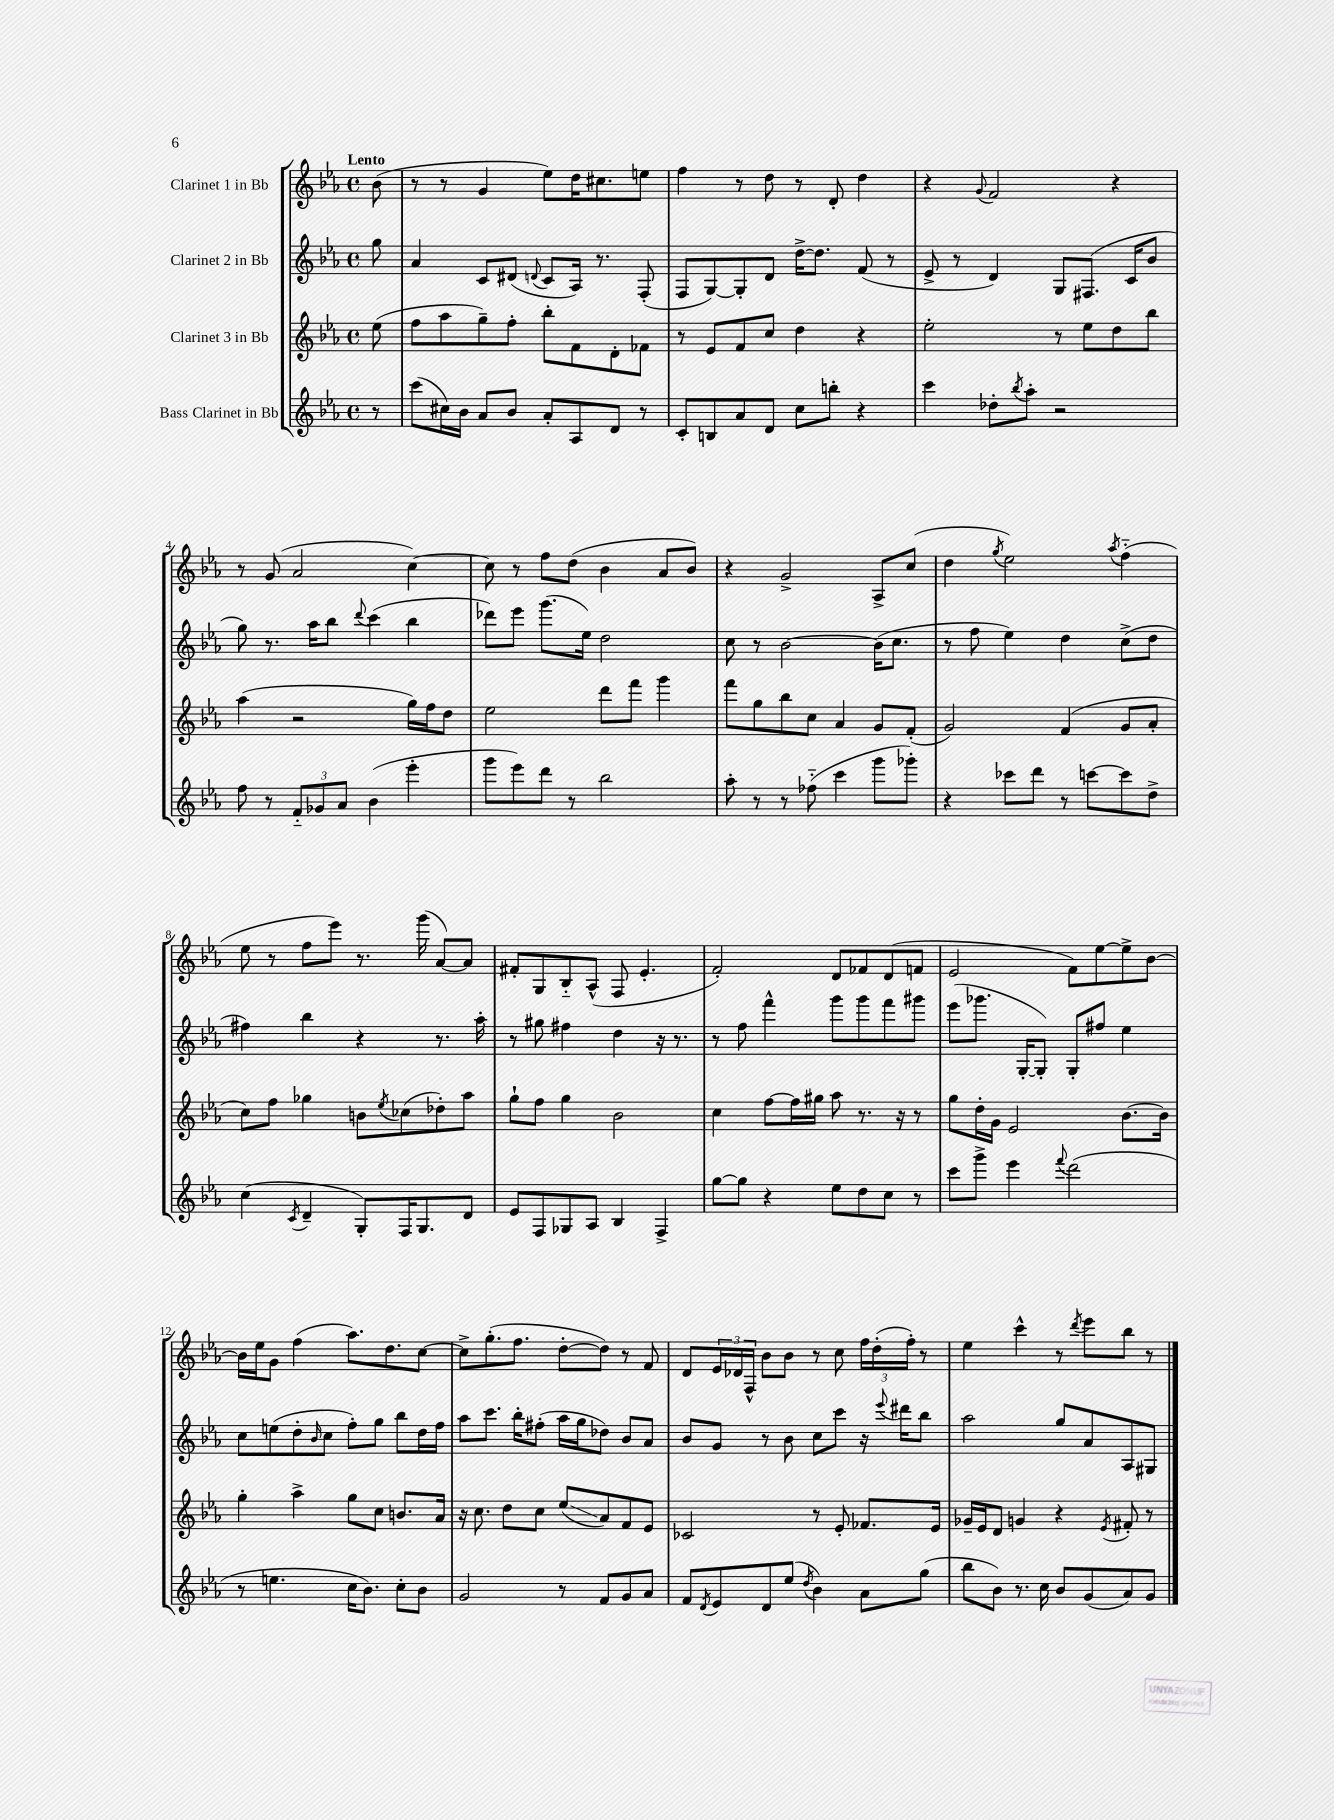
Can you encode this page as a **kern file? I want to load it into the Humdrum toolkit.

**kern	**kern	**kern	**kern
*staff4	*staff3	*staff2	*staff1
*clefG2	*clefG2	*clefG2	*clefG2
*k[b-e-a-]	*k[b-e-a-]	*k[b-e-a-]	*k[b-e-a-]
*M4/4	*M4/4	*M4/4	*M4/4
*met(c)	*met(c)	*met(c)	*met(c)
8r	(8ee-	8gg	(8b-
=	=	=	=
(8ccc	8ff	4a-	8r
16cc#)	8aa-	.	8r
16b-	.	.	.
8a-	8gg~)	8c	4g
8b-	8ff'	(8d#	.
.	.	8qqd	.
8a-'	8bb-'	8c	8ee-)
8A-	8f	16A-)	16dd
.	.	8.r	8.cc#
8d	8d'	.	.
8r	8f-	(8F'	8ee
=	=	=	=
8c'	8r	8F	4ff
8B	8e-	[8G)	.
8a-	8f	8G']	8r
8d	8cc	8d	8dd
8cc	4dd	[16dd^	8r
.	.	8.dd]	.
8bb'	.	.	8d'
4r	4r	(8f	4dd
.	.	8r	.
=	=	=	=
4ccc	2ee-'	8e-^	4r
.	.	8r	.
.	.	.	8qqg
8dd-'	.	4d)	2f
8qbb-	.	.	.
8aa-'	.	.	.
2r	8r	8G	.
.	8ee-	(8.F#	.
.	8dd	.	4r
.	.	16c	.
.	8bb-	8b-	.
=	=	=	=
8ff	(4aa-	8gg)	8r
8r	.	8.r	(8g
12f'~	2r	.	2a-
.	.	16aa-	.
12g-	.	.	.
.	.	8bb-	.
12a-	.	.	.
.	.	8qqddd	.
(4b-	.	(4ccc	.
4eee-'	16gg)	4bb-	[4cc)
.	16ff	.	.
.	8dd	.	.
=	=	=	=
8ggg	2ee-	8ddd-)	8cc]
8eee-)	.	8eee-	8r
8ddd	.	(8.ggg	8ff
8r	.	.	(8dd
.	.	16ee-)	.
2bb-	8ddd	2dd	4b-
.	8fff	.	.
.	4ggg	.	8a-
.	.	.	8b-)
=	=	=	=
8aa-'	8fff	8cc	4r
8r	8gg	8r	.
8r	8bb-	[2b-	2g^
(8ff-'~	8cc	.	.
4ccc	4a-	.	.
8ggg	8g	(16b-]	8A-^
.	.	8.cc	.
8ggg-')	(8f'	.	(8cc
=	=	=	=
4r	2g)	8r	4dd
.	.	8ff	.
.	.	.	8qgg
8ccc-	.	4ee-)	2ee-)
8ddd	.	.	.
8r	(4f	4dd	.
[8ccc	.	.	.
.	.	.	8qaa-
8ccc]	8g	(8cc^	(4ff'~
8dd^	8a-'	8dd	.
=	=	=	=
(4cc	8cc)	4ff#)	8ee-
.	8ff	.	8r
8qc	.	.	.
4d~	4gg-	4bb-	8ff
.	.	.	8eee-)
8G')	8b	4r	8.r
.	8qee-	.	.
16F	(8cc-	.	.
8.G	.	.	(16ggg
.	8dd-')	8.r	[8a-)
8d	8aa-	.	8a-]
.	.	16aa-'	.
=	=	=	=
8e-	8gg`	8r	8f#'
8F	8ff	8gg#	8G
8G-	4gg	4ff#	8B-'~
8A-	.	.	(8A-^^
4B-	2b-	4dd	8F
.	.	.	4.e-'
4F^	.	16r	.
.	.	8.r	.
=	=	=	=
[8gg	4cc	8r	2f')
8gg]	.	8ff	.
4r	[8ff	4fff^^	.
.	16ff]	.	.
.	16gg#	.	.
8ee-	8aa-	8ggg	8d
8dd	8.r	8ggg	8f-
8cc	.	8fff	(8d
.	16r	.	.
8r	8r	8ggg#	8f
=	=	=	=
8ccc	8gg	(8eee-	2e-
8ggg^	16dd'	8.ggg-	.
.	16g	.	.
4eee-	2e-	.	.
.	.	[16G'	.
.	.	8G'])	.
8qqfff	.	.	.
(2ddd	.	8G'	8f)
.	.	8ff#	[8ee-
.	[8.b-	4ee-	8ee-^]
.	.	.	[8b-
.	16b-]	.	.
=	=	=	=
8r	4gg'	8cc	16b-]
.	.	.	16ee-
4.ee	.	(8ee	8g
.	4aa-^	8dd'	(4ff
.	.	16qqb-	.
.	.	8cc	.
16cc	8gg	8ff')	8.aa-)
8.b-)	.	.	.
.	8cc	8gg	.
.	.	.	8.dd
8cc'	8.b	8bb-	.
8b-	.	16dd	[8cc
.	16a-	16ff	.
=	=	=	=
2g	16r	8aa-	8cc^]
.	8.cc	.	.
.	.	8.ccc	(8.gg'
.	8dd	.	.
.	.	16bb-'	8.ff
.	8cc	(8ff#'	.
8r	(8ee-	16aa-	[8dd'
.	.	16gg	.
8f	8a-)	8dd-)	8dd])
8g	8f	8b-	8r
8a-	8e-	8a-	8f
=	=	=	=
8f	2c-	8b-	8d
8qd	.	.	.
8e-	.	8g	24e-
.	.	.	24d-
.	.	.	24F^^
8d	.	8r	8b-
(8ee-	.	8b-	8b-
8qdd	.	.	.
4b-)	8r	8cc	8r
.	8e-'	8ccc	8cc
8a-	8.f-	16r	24ff
.	.	.	(24dd'
.	.	8qqeee-	.
.	.	16ddd#	.
.	.	.	24ff')
(8gg	.	8bb-	8r
.	16e-	.	.
=	=	=	=
8bb-	16g-~	2aa-	4ee-
.	16e-	.	.
8b-)	8d	.	.
8.r	4g	.	4ccc^^
16cc	.	.	.
8b-	4r	8gg	8r
.	.	.	8qddd
(8g	.	8a-	8eee-
.	8qe-	.	.
8a-)	8f#'	8A-	8bb-
8g	8r	8G#	8r
==	==	==	==
*-	*-	*-	*-
